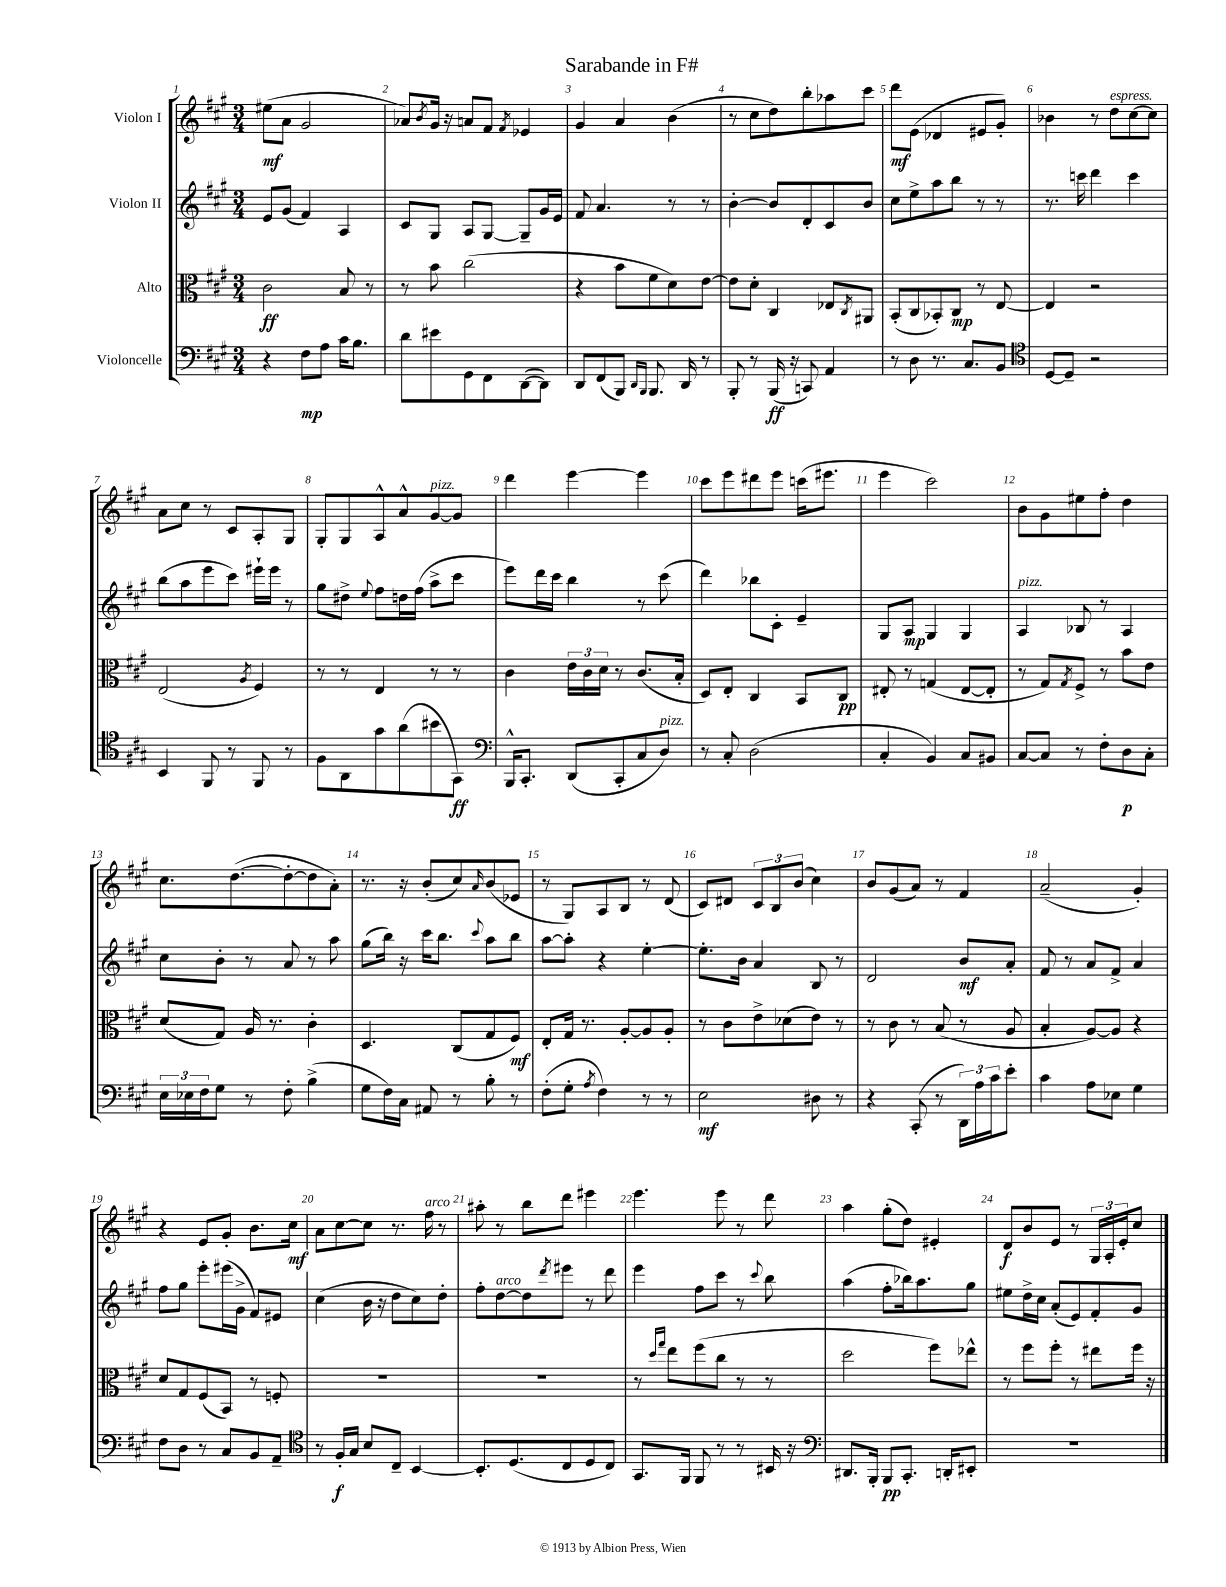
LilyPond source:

\header { title = "Sarabande in F#" }
<<
\new StaffGroup <<
\new Staff = "s0" \with { instrumentName = "Violon I" } {
    \clef treble \key a \major \numericTimeSignature \time 3/4
    eis''8\mf( a'8 gis'2 |
    aes'8) \acciaccatura { b'8 } gis'16 r16 a'8 fis'8 \acciaccatura { fis'8 } ees'4 |
    gis'4 a'4 b'4( |
    r8 cis''8 d''8) b''8-. aes''8 cis'''8 |
    d'''8\mf e'8( des'4 eis'8 gis'8-.) |
    bes'4 r8 d''8^\markup { \italic "espress." } cis''8~ cis''8 |
    a'8 cis''8 r8 cis'8 a8-. gis8 |
    gis8-. gis8 a8-^ a'8-^ gis'8~^\markup { \italic "pizz." } gis'8 |
    d'''4 e'''4~ e'''4 |
    cis'''8 e'''8 dis'''8 e'''8 c'''16( eis'''8. |
    e'''4 cis'''2) |
    b'8 gis'8 eis''8 fis''8-. d''4 |
    cis''8. d''8.~( d''8~-. d''8 a'8-.) |
    r8. r16 b'8-.( cis''8) \grace { a'16 } b'8( ees'8 |
    r8 gis8) a8 b8 r8 d'8( |
    cis'8) dis'8 \tuplet 3/2 { cis'8 b8 b'8( } cis''4) |
    b'8 gis'8( a'8) r8 fis'4 |
    a'2--( gis'4-.) |
    r4 e'8 gis'8-. b'8. cis''16\mf |
    a'8 cis''8~ cis''8 r8. fis''16^\markup { \italic "arco" } r8 |
    ais''8-. r8 b''8 d'''8 eis'''4 |
    e'''4. e'''8 r8 d'''8 |
    a''4 gis''8-.( d''8) eis'4-. |
    d'8\f b'8 e'8 r8 \tuplet 3/2 { gis16 a16-. e'16-. } cis''8 \bar "|." |
}
\new Staff = "s1" \with { instrumentName = "Violon II" } {
    \clef treble \key a \major \numericTimeSignature \time 3/4
    e'8 gis'8( fis'4) a4 |
    cis'8 gis8 a8 gis8~ gis8-- gis'16 e'16 |
    fis'8 a'4. r8 r8 |
    b'4~-. b'8 d'8-. cis'8 b'8 |
    cis''8 e''8-> a''8 b''8 r8 r8 |
    r8. c'''16 d'''4 c'''4 |
    b''8( a''8 e'''8 cis'''8) eis'''16-! eis'''16 r8 |
    gis''8 dis''8-> \appoggiatura { e''8 } fis''8 d''16 fis''16( a''8-> cis'''8 |
    e'''8) d'''16 cis'''16 b''4 r8 cis'''8( |
    d'''4) bes''8 cis'8-. e'4-- |
    gis8 a8\mp gis4 gis4 |
    a4^\markup { \italic "pizz." } bes8 r8 a4 |
    cis''8 b'8-. r8 a'8 r8 a''8 |
    gis''8( b''16) r16 cis'''16 b''8. \appoggiatura { cis'''8 } a''8 b''8 |
    a''8~ a''8-. r4 e''4~-. |
    e''8.-. b'16 a'4 b8 r8 |
    d'2 b'8\mf a'8-. |
    fis'8 r8 a'8 fis'8-> a'4 |
    fis''8 gis''8 e'''8-. eis'''16( gis'16-> fis'8) eis'8 |
    cis''4( b'16 r16 d''8 cis''8) d''8-. |
    fis''8-. d''8~^\markup { \italic "arco" } d''8 \acciaccatura { d'''8 } eis'''8 r8 d'''8 |
    e'''4 fis''8 cis'''8 r8 \appoggiatura { cis'''8 } b''8 |
    a''4( fis''8-. bes''16) a''8. gis''8 |
    eis''8 d''16-> cis''16 a'8-.( e'8) fis'8-. gis'8 \bar "|." |
}
\new Staff = "s2" \with { instrumentName = "Alto" } {
    \clef alto \key a \major \numericTimeSignature \time 3/4
    cis'2\ff b8 r8 |
    r8 b'8 cis''2( |
    r4 b'8 fis'8 d'8) e'8~ |
    e'8 d'8-. cis4 ees8 \acciaccatura { cis8 } ais,8 |
    b,8-.( cis8 bes,8-.) cis8\mp r8 e8~ |
    e4 r2 |
    e2( \acciaccatura { a8 } fis4) |
    r8 r8 e4 r8 r8 |
    cis'4 \tuplet 3/2 { e'16 cis'16 d'16 } r8 cis'8.( b16-. |
    d8) e8-. cis4 b,8 cis8\pp |
    eis8-. r8 g4( eis8~ eis8-. |
    r8 gis8) \acciaccatura { gis8 } fis8-> r8 b'8 e'8 |
    d'8( gis8) a16 r8. cis'4-. |
    d4. cis8( gis8 fis8\mf) |
    e8-. gis16 r8. a8~-. a8 a8-. |
    r8 cis'8 e'8-> des'8( e'8) r8 |
    r8 cis'8 r8 b8( r8 a8 |
    b4-. a8~) a8 r4 |
    d'8 gis8 fis8( b,8) r8 f8-. |
    R2. |
    R2. |
    r8 \grace { d''16 gis''16 } e''8 fis''8( cis''8 r8 r8 |
    d''2 fis''8) ees''8-^ |
    r8 fis''8 fis''8-. r8 eis''8 fis''16 r16 \bar "|." |
}
\new Staff = "s3" \with { instrumentName = "Violoncelle" } {
    \clef bass \key a \major \numericTimeSignature \time 3/4
    r4 fis8\mp a8 cis'16 b8. |
    d'8 eis'8 gis,8 fis,8 d,8~( d,8) |
    d,8 fis,8( b,,8) \grace { d,16 b,,16 } b,,8. d,16 r8 |
    b,,8-. r8 b,,16\ff( r16 c,8) a,4 |
    r8 d8 r8. cis8. b,8 |
    \clef tenor d8~ d8-- r2 |
    b,4 fis,8 r8 fis,8 r8 |
    fis8 a,8 gis'8 a'8( bis'8 gis,8\ff) |
    \clef bass b,,16-^ cis,8.-. d,8( cis,8-. cis8 d8^\markup { \italic "pizz." }) |
    r8 cis8-. d2( |
    cis4-. b,4) cis8 bis,8 |
    cis8~ cis8 r8 fis8-. d8\p cis8-. |
    \tuplet 3/2 { e16 ees16 fis16 } gis8 r8 fis8-. b4->( |
    gis8 fis16) cis16 ais,8 r8 b8-. r8 |
    fis8-.( gis8-. \acciaccatura { a8 } fis4) r8 r8 |
    e2\mf dis8 r8 |
    r4 cis,8-.( r8 \tuplet 3/2 { d,16) a16 cis'16 } e'8-. |
    cis'4 a8 ees8 gis4 |
    fis8 d8 r8 cis8 b,8 a,8-- |
    \clef tenor r8 fis16-.\f gis16 b8 cis8-- b,4~ |
    b,8.-. d8.( cis8 d8 cis8) |
    gis,8. fis,16 fis,8 r8 r8 bis,16 r16 |
    \clef bass dis,8. b,,16-. b,,8\pp cis,8.-. d,16-. eis,8-. |
    R2. \bar "|." |
}
>>
>>
\layout { \context { \Score \override BarNumber.break-visibility = ##(#f #t #t) barNumberVisibility = #all-bar-numbers-visible } }
